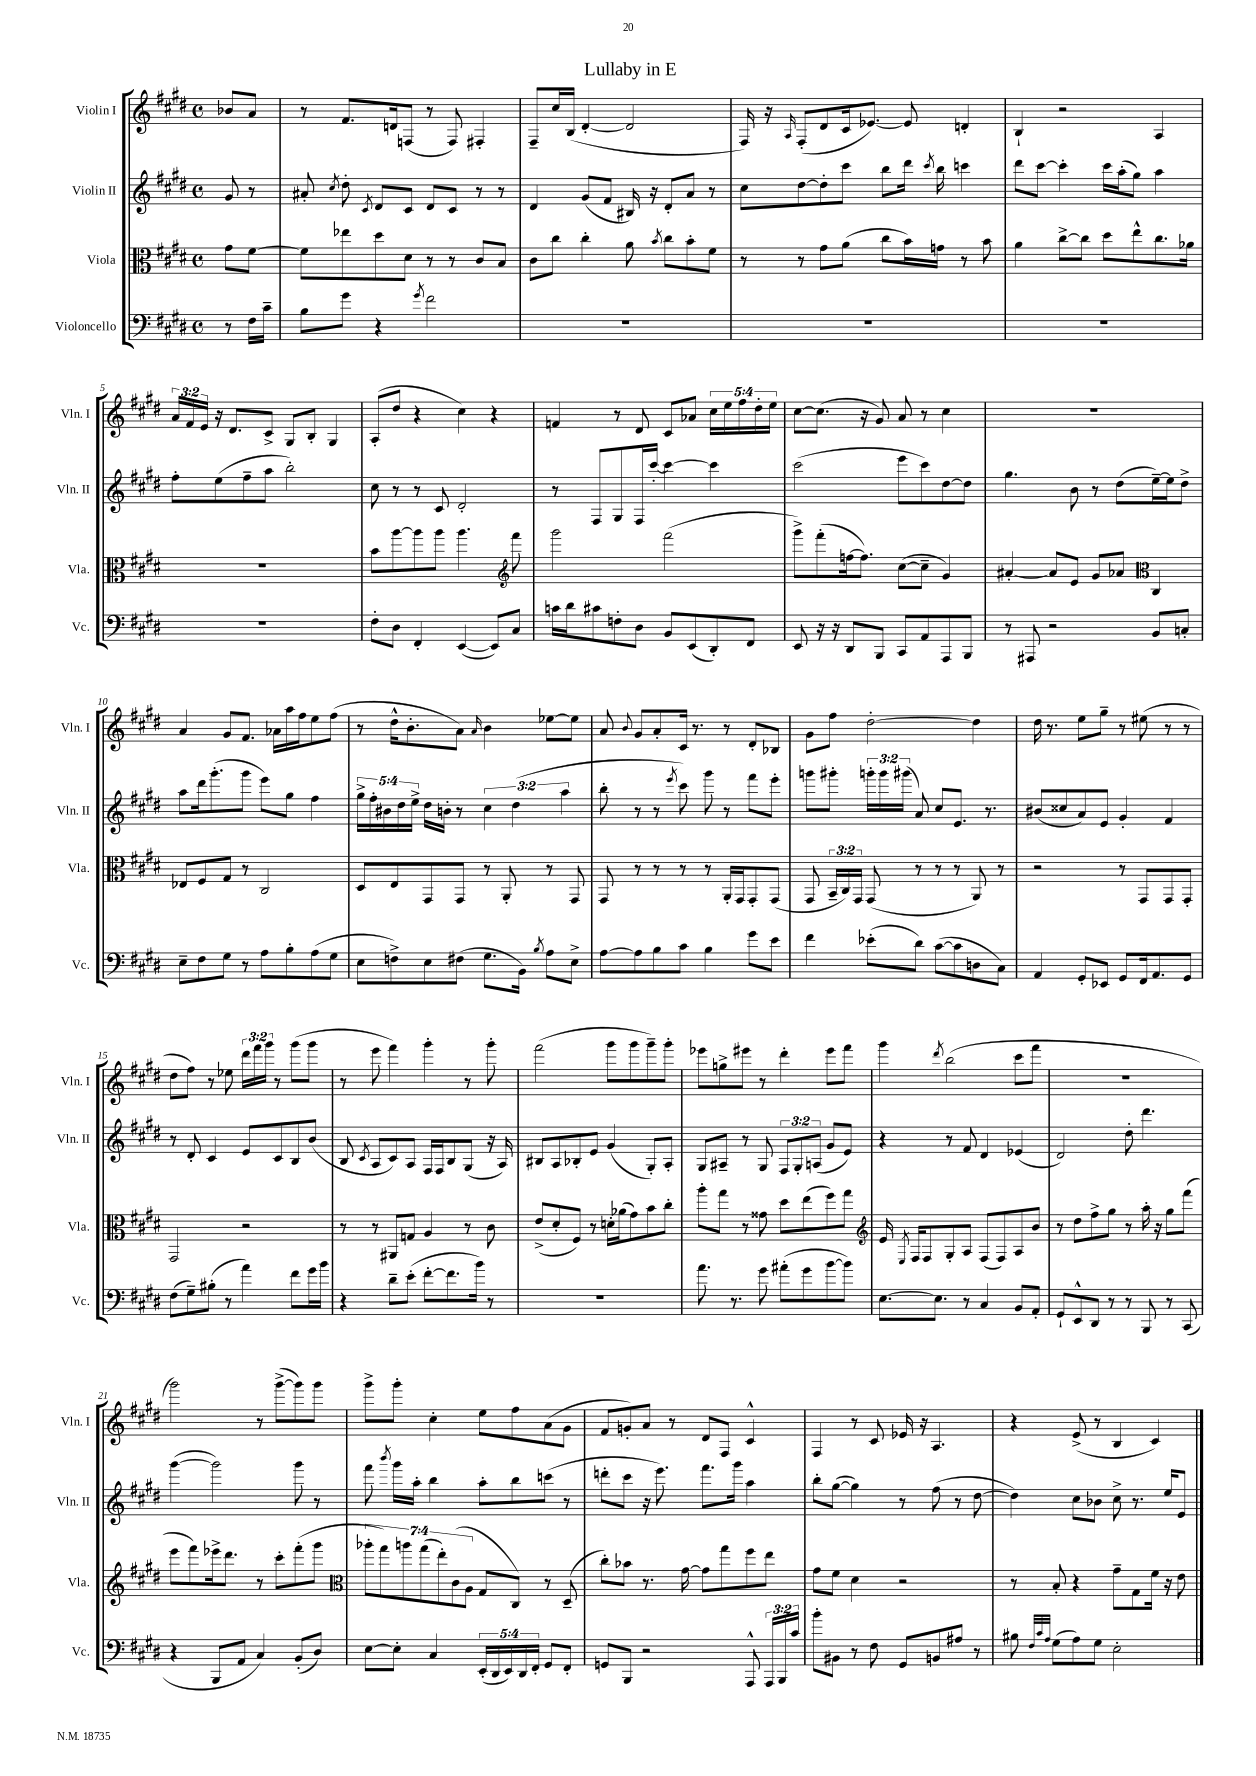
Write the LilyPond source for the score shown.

\header { title = "Lullaby in E" }
<<
\new StaffGroup <<
\new Staff = "s0" \with { instrumentName = "Violin I" shortInstrumentName = "Vln. I" } {
    \clef treble \key e \major \defaultTimeSignature \time 4/4 \override Staff.TupletNumber.text = #tuplet-number::calc-fraction-text \partial 4
    \autoBeamOff bes'8[ a'8] |
    r8 fis'8.[ d'16 f8]( r8 f8) fis4-. |
    fis8[-- cis''16 b16]( dis'4~-. dis'2 |
    fis16) r16 \grace { a16 } fis8[-.( dis'8 cis'16 ees'8.]~) ees'8 d'4-. |
    b4-! r2 a4 |
    \tuplet 3/2 { a'16[ fis'16 e'16] } r16 dis'8.[ cis'8]-> gis8[ b8]-. gis4 |
    a8[-.( dis''8] r4 cis''4) r4 |
    f'4 r8 dis'8 cis'8[ aes'8] \tuplet 5/4 { cis''16[ e''16 fis''16 dis''16-. e''16] } |
    cis''8[~ cis''8.]( r16 gis'8) a'8 r8 cis''4 |
    R1 |
    a'4 gis'8[ fis'8.] aes'16[ a''16 fis''16 e''8 fis''8]( |
    r8 dis''16[-^ b'8.-. a'8]) \grace { a'16 } b'4 ees''8[~ ees''8] |
    a'8 \appoggiatura { b'8 } gis'8[ a'8-. cis'16] r8. r8 dis'8[-. bes8] |
    gis'8[ fis''8] dis''2~-. dis''4 |
    dis''16 r8. e''8[ gis''8]-- r8 eis''8( r8 r8 |
    dis''8[ fis''8]) r8 ees''8 \tuplet 3/2 { dis'''16[ fis'''16 gis'''16] } r8 gis'''8[( gis'''8] |
    r8 e'''8 fis'''4) gis'''4-. r8 gis'''8-. |
    fis'''2( gis'''8[ gis'''8 gis'''8--) gis'''8]-. |
    ees'''8[ g''8-> eis'''8] r8 dis'''4-. eis'''8[ fis'''8] |
    gis'''4 \acciaccatura { dis'''8 } b''2( cis'''8[ fis'''8] |
    R1 |
    gis'''2) r8 gis'''8[~->( gis'''8) gis'''8] |
    gis'''8[-> gis'''8]-. cis''4-. e''8[ fis''8 a'8( gis'8] |
    fis'8[ g'8-.) a'8] r8 dis'8[ fis8] cis'4-^ |
    fis4 r8 cis'8 ees'16 r16 a4. |
    r4 e'8->( r8 b4 cis'4) \bar "|." |
}
\new Staff = "s1" \with { instrumentName = "Violin II" shortInstrumentName = "Vln. II" } {
    \clef treble \key e \major \defaultTimeSignature \time 4/4 \override Staff.TupletNumber.text = #tuplet-number::calc-fraction-text \partial 4
    \autoBeamOff gis'8 r8 |
    ais'8-. \acciaccatura { cis''8 } dis''8-. \acciaccatura { cis'8 } dis'8[ cis'8] dis'8[ cis'8] r8 r8 |
    dis'4 gis'8[( fis'8] bis16) r16 dis'8[-. a'8] r8 |
    cis''8[ dis''8~ dis''8-. cis'''8] b''8[ dis'''16] \acciaccatura { cis'''8 } b''16 c'''4 |
    dis'''8[ cis'''8]~ cis'''4-. cis'''16[ a''16-.( gis''8]) a''4 |
    fis''8[-. e''8( fis''8-- a''8] b''2-.) |
    cis''8 r8 r8 cis'8 dis'2-. |
    r8 fis8[ gis8 fis16 cis'''16]~-. cis'''4~ cis'''4 |
    cis'''2( e'''8[ cis'''8) dis''8~ dis''8] |
    gis''4. b'8 r8 dis''8[( e''16~--) e''16 dis''8]-> |
    a''8[ dis'''16 gis'''8.-.( gis'''8] e'''8[) gis''8] fis''4 |
    \tuplet 5/4 { gis''16[-> fis''16-. bis'16 dis''16 e''16]-> } dis''16[ b'16]-. r8 \tuplet 3/2 { cis''4 dis''4( a''4 } |
    b''8-. r8 r8 \acciaccatura { e'''8 } cis'''8) gis'''8 r8 fis'''8[ e'''8]-. |
    g'''8[ gis'''8]-. \tuplet 3/2 { g'''16[-. g'''16 gis'''16]( } a'8) cis''8[ e'8.] r8. |
    bis'8[( cisis''8 a'8) e'8] gis'4-. fis'4 |
    r8 dis'8-. cis'4 e'8[ cis'8 b8 b'8]( |
    b8 \acciaccatura { cis'8 } a8[ cis'8) a8] fis16[ fis16 b8 gis8]( r16 a16) |
    bis8[ a8 bes8-. e'8] gis'4( gis8[-.) a8]-. |
    gis8[ ais8]-- r8 gis8 \tuplet 3/2 { fis8[ gis8-. a8]( } gis'8[ e'8]) |
    r4 r8 fis'8 dis'4 ees'4( |
    dis'2) dis''8-. dis'''4. |
    gis'''4~( gis'''2) gis'''8 r8 |
    fis'''8 \acciaccatura { b'''8 } gis'''16[ a''16]-. b''4 a''8[-. b''8 c'''8]( r8 |
    d'''8[-. cis'''8] r16 e'''8.) fis'''8.[ gis'''16] a''4 |
    b''8[-. gis''8]~( gis''4) r8 fis''8( r8 dis''8~ |
    dis''4) cis''8[ bes'8] cis''8-> r8. e''16[ e'8] \bar "|." |
}
\new Staff = "s2" \with { instrumentName = "Viola" shortInstrumentName = "Vla." } {
    \clef alto \key e \major \defaultTimeSignature \time 4/4 \override Staff.TupletNumber.text = #tuplet-number::calc-fraction-text \partial 4
    \autoBeamOff gis'8[ fis'8]~ |
    fis'8[ ees''8 dis''8 dis'8] r8 r8 cis'8[ b8] |
    cis'8[ cis''8] cis''4-. a'8 \acciaccatura { b'8 } cis''8[ b'8-. fis'8] |
    r8 r8 gis'8[ a'8]( cis''8[ b'16) g'16] r8 b'8 |
    a'4 cis''8[~-> cis''8] dis''8[ e''8-^ cis''8. aes'16] |
    R1 |
    b'8[ a''8~ a''8 a''8] a''4. \clef treble fis'''8 |
    gis'''2 fis'''2( |
    gis'''8[->) fis'''8-.( f''16~ f''8.]) cis''8[~( cis''8]-- gis'4) |
    ais'4~-. ais'8[ e'8] gis'8[ aes'8] \clef alto cis4 |
    ees8[ fis8 gis8] r8 cis2 |
    dis8[ e8 gis,8 gis,8] r8 a,8-. r8 gis,8 |
    gis,8 r8 r8 r8 r8 a,16[-. gis,16 gis,8-. gis,8]( |
    gis,8 \tuplet 3/2 { b,16[-- cis16) gis,16] } gis,8( r8 r8 r8 a,8) r8 |
    r2 r8 gis,8[ gis,8 gis,8]-. |
    gis,2 r2 |
    r8 r8 ais,8[ g8] a4 r8 cis'8 |
    e'8[->( dis'8-. fis8]) r8 d'16[-. aes'16( gis'8) b'8 cis''8]-. |
    a''8[-. gis''8] r8 gisis'8 dis''8[ e''8( fis''8) gis''8] |
    \clef treble e'16 \acciaccatura { e8 } fis16[ fis8 gis8-. a8] fis8[( fis8) a8 b'8] |
    r8 dis''8[ fis''8-> gis''8] r8 a''16-. r16 gis''8[ fis'''8]( |
    e'''8[ fis'''8) ees'''16-> dis'''8.] r8 cis'''8[-. fis'''8-.( gis'''8] |
    \clef alto \tuplet 7/4 { aes''8[-. gis''8) a''8 gis''8( e''8-.) cis'8( a8] } gis8[ cis8]) r8 dis8--( |
    cis''8[-.) bes'8] r8. gis'16~ gis'8[ gis''8 fis''8 e''8] |
    gis'8[ fis'8] dis'4 r2 |
    r8 b8-. r4 gis'8[-- gis8 fis'16] r16 e'8 \bar "|." |
}
\new Staff = "s3" \with { instrumentName = "Violoncello" shortInstrumentName = "Vc." } {
    \clef bass \key e \major \defaultTimeSignature \time 4/4 \override Staff.TupletNumber.text = #tuplet-number::calc-fraction-text \partial 4
    \autoBeamOff r8 fis16[ cis'16]-- |
    b8[ gis'8] r4 \acciaccatura { gis'8 } fis'2 |
    R1 |
    R1 |
    R1 |
    R1 |
    fis8[-. dis8] fis,4-. e,4~( e,8[) cis8] |
    c'16[ dis'16 cis'8 f8-. dis8] b,8[ e,8( dis,8-.) fis,8] |
    e,8 r16 r16 dis,8[ b,,8] cis,8[ a,8 a,,8 b,,8] |
    r8 ais,,8 r2 b,8[ c8]-. |
    e8[-- fis8 gis8] r8 a8[ b8-. a8( gis8] |
    e8[ f8->) e8 fis8]( gis8.[ b,16]) \acciaccatura { b8 } a8[ e8]-> |
    a8[~ a8 b8 cis'8] b4 gis'8[ e'8] |
    fis'4 ees'8[-.( dis'8]) cis'8[~( cis'8 d8 cis8]) |
    a,4 gis,8[-. ees,8] gis,8[ fis,16 a,8. gis,8] |
    fis8[( gis8--) bis8]-.( r8 a'4) fis'8[ gis'16 b'16] |
    r4 dis'8[-- e'8]-.( fis'8[~-. fis'8. b'16]) r8 |
    R1 |
    a'8. r8. gis'8 ais'8[-.( gis'8 b'8~ b'8]) |
    e8.[~ e8.] r8 cis4 b,8[ a,8]-. |
    gis,8[-! e,8-^ dis,8] r8 r8 b,,8 r8 cis,8( |
    r4 b,,8[ a,8] cis4) b,8[-.( dis8]) |
    e8[~ e8]-. cis4 \tuplet 5/4 { e,16[-.( dis,16 e,16) dis,16 fis,16]-. } gis,8[ fis,8]-. |
    g,8[ b,,8] r2 a,,8-^ \tuplet 3/2 { a,,16[ b,,16 cis'16] } |
    b'8[-. bis,8] r8 fis8 gis,8[ b,8 ais8] r8 |
    bis8 \grace { fis32[ cis'32 a32] } gis8[( a8) gis8] e2-. \bar "|." |
}
>>
>>
